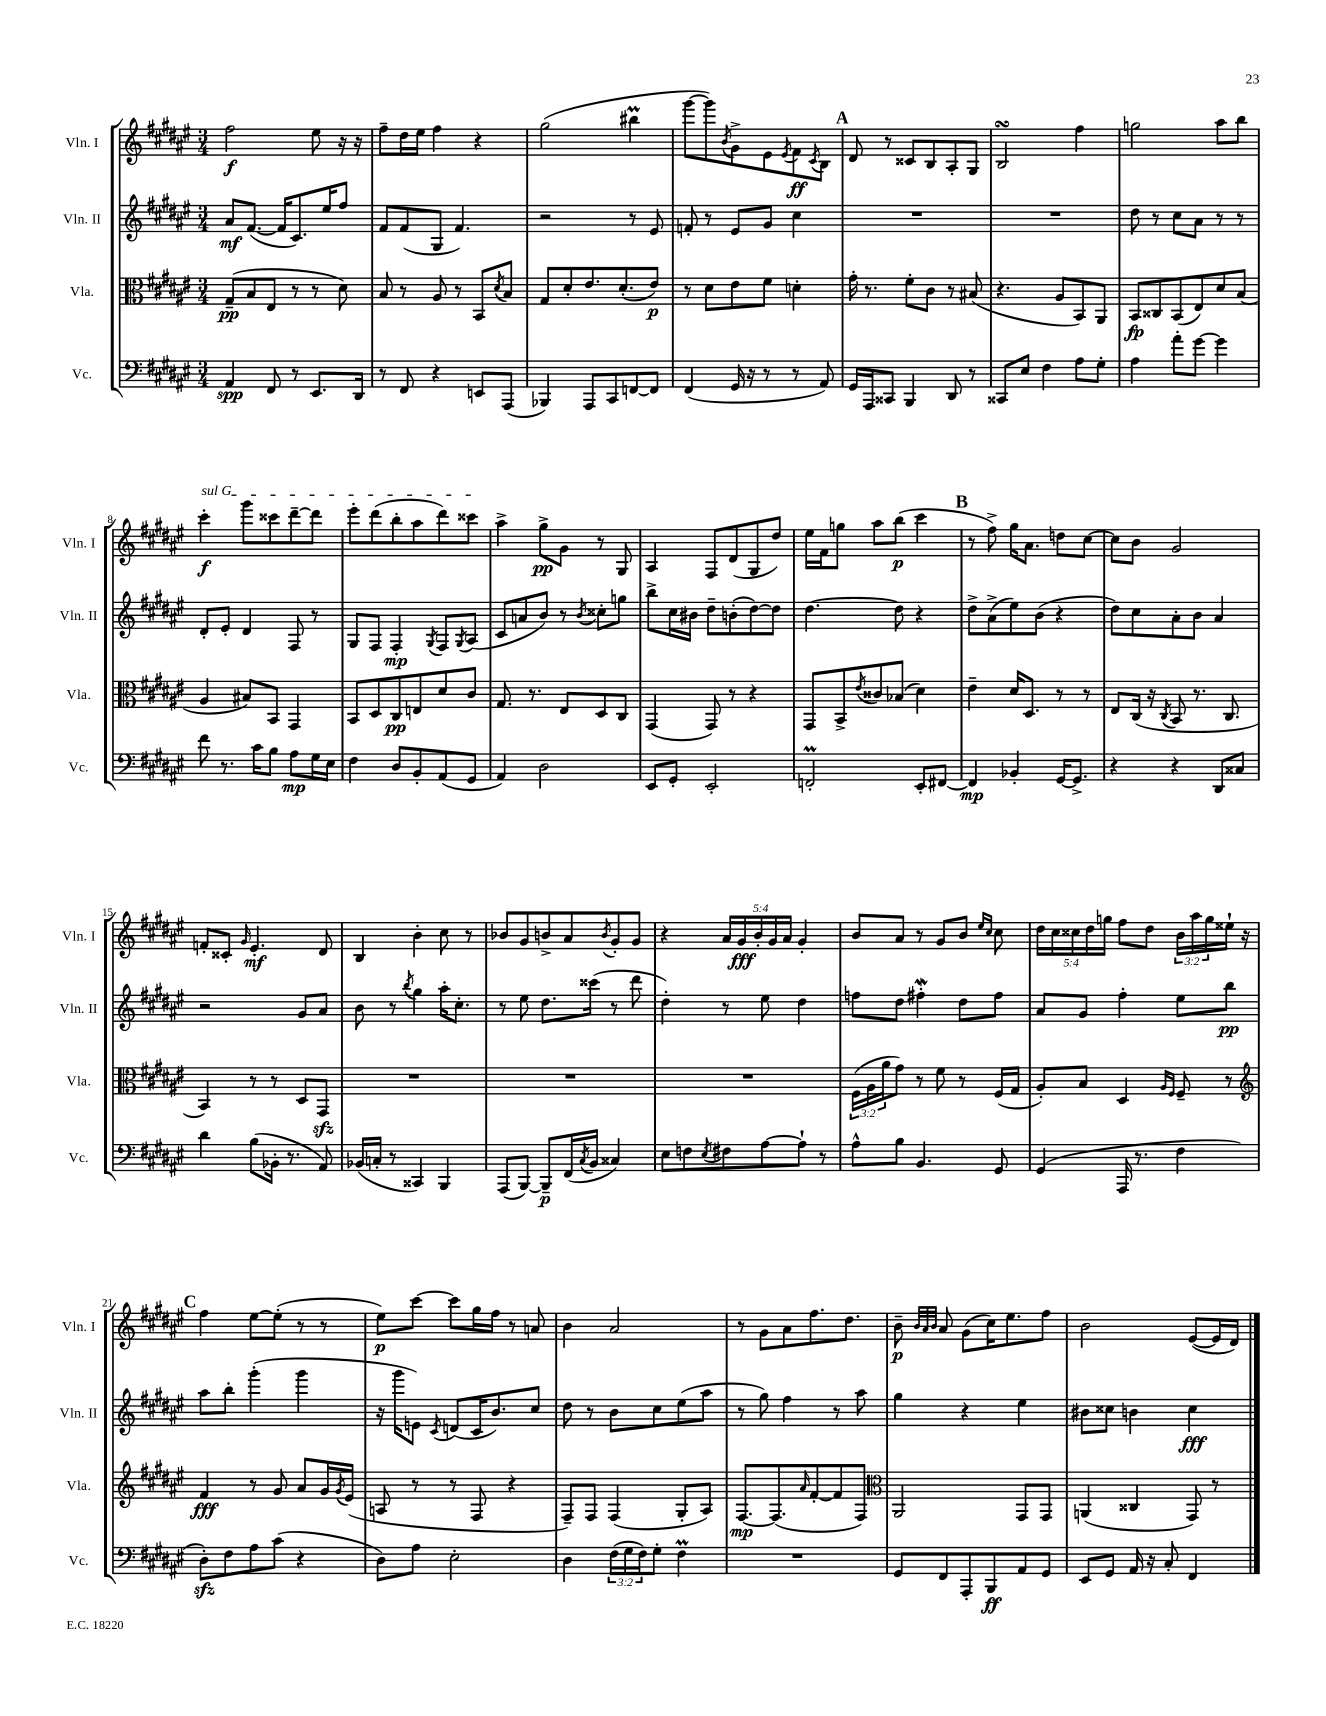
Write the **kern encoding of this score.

**kern	**dynam	**kern	**dynam	**kern	**dynam	**kern	**dynam
*part4	*part4	*part3	*part3	*part2	*part2	*part1	*part1
*staff4	*staff4	*staff3	*staff3	*staff2	*staff2	*staff1	*staff1
*I"Vc.	*	*I"Vla.	*	*I"Vln. II	*	*I"Vln. I	*
*I'Vc.	*	*I'Vla.	*	*I'Vln. II	*	*I'Vln. I	*
*clefF4	*	*clefC3	*	*clefG2	*	*clefG2	*
*k[f#c#g#d#a#e#]	*	*k[f#c#g#d#a#e#]	*	*k[f#c#g#d#a#e#]	*	*k[f#c#g#d#a#e#]	*
*M3/4	*	*M3/4	*	*M3/4	*	*M3/4	*
=1	=1	=1	=1	=1	=1	=1	=1
4AA#/	spp	(8G#~/L	pp	8a#/L	mf	2ff#\	f
.	.	8B/	.	([8.f#/J	.	.	.
8FF#/	.	8E#/J	.	.	.	.	.
.	.	.	.	16f#/KL]	.	.	.
8r	.	8r	.	8.c#/)	.	.	.
8.EE#/L	.	8r	.	.	.	8ee#\	.
.	.	.	.	16ee#/K	.	.	.
.	.	8d#\)	.	8ff#/J	.	16r	.
16DD#/Jk	.	.	.	.	.	16r	.
=2	=2	=2	=2	=2	=2	=2	=2
8r	.	8B/	.	8f#/L	.	8ff#~\L	.
8FF#/	.	8r	.	(8f#/	.	16dd#\L	.
.	.	.	.	.	.	16ee#\JJ	.
4r	.	8A#/	.	8G#/J	.	4ff#\	.
.	.	8r	.	4.f#/)	.	.	.
8EEn/L	.	8BB/L	.	.	.	4r	.
.	.	8qd#/	.	.	.	.	.
(8AAA#/J	.	8B/J	.	.	.	.	.
=3	=3	=3	=3	=3	=3	=3	=3
4BBB-X/)	.	8G#/L	.	2r	.	(2gg#\	.
.	.	8d#'/	.	.	.	.	.
8AAA#/L	.	8.e#/	.	.	.	.	.
8CC#/	.	.	.	.	.	.	.
.	.	(8.d#'/	.	.	.	.	.
[8FFn/	.	.	.	8r	.	4bb#Xm\	.
8FF/J]	.	8e#/J)	p	8e#/	.	.	.
=4	=4	=4	=4	=4	=4	=4	=4
(4FF#/	.	8r	.	8fn'/	.	[8ggg#\L	.
.	.	8d#\L	.	8r	.	8ggg#\])	.
.	.	.	.	.	.	8qb/	.
16GG#/	.	8e#\	.	8e#/L	.	8g#^\	.
16r	.	.	.	.	.	.	.
8r	.	8f#\J	.	8g#/J	.	8e#\	.
.	.	.	.	.	.	8qe#/	.
8r	.	4dn'\	.	4cc#\	.	8f#\	ff
.	.	.	.	.	.	8qc#/	.
8AA#/)	.	.	.	.	.	8B\J	.
!!LO:REH:place=s1:t=A
=5	=5	=5	=5	=5	=5	=5	=5
16GG#/LL	.	16g#'\	.	2.r	.	8d#/	.
16AAA#/J	.	8.r	.	.	.	.	.
8CC##X/J	.	.	.	.	.	8r	.
4BBB/	.	8f#'\L	.	.	.	8c##X/L	.
.	.	8c#\J	.	.	.	8B/	.
8DD#/	.	8r	.	.	.	8A#'/	.
8r	.	(8B#X/	.	.	.	8G#/J	.
=6	=6	=6	=6	=6	=6	=6	=6
8CC##X/L	.	4.r	.	2.r	.	2BsSSs/	.
8E#/J	.	.	.	.	.	.	.
4F#\	.	.	.	.	.	.	.
.	.	8A#/L	.	.	.	.	.
8A#\L	.	8BB/)	.	.	.	4ff#\	.
8G#'\J	.	8AA#/J	.	.	.	.	.
=7	=7	=7	=7	=7	=7	=7	=7
4A#\	.	8BB/L	fp	8dd#\	.	2ggn\	.
.	.	8C##X/	.	8r	.	.	.
8a#'\L	.	(8BB/	.	8cc#\L	.	.	.
[8g#\J	.	8E#/)	.	8a#\J	.	.	.
4g#\]	.	8d#/	.	8r	.	8aa#\L	.
.	.	(8B/J	.	8r	.	8bb\J	.
!!LO:LB:g=z
=8	=8	=8	=8	=8	=8	=8	=8
!	!	!	!	!	!	!LO:TX:a:i:t=sul G	!
8f#\	.	4A#/	.	8d#'/L	.	4ccc#'\	f
8.r	.	.	.	8e#'/J	.	.	.
.	.	8B#X/L)	.	4d#/	.	8ggg#\L	.
16c#\KL	.	.	.	.	.	.	.
8B\J	.	8BB/J	.	.	.	8ccc##X\	.
8A#\L	mp	4GG#/	.	8F#/	.	[8ddd#~\	.
16G#\L	.	.	.	8r	.	8ddd#\J]	.
16E#\JJ	.	.	.	.	.	.	.
=9	=9	=9	=9	=9	=9	=9	=9
4F#\	.	8BB/L	.	8G#/L	.	8eee#'\L	.
.	.	8D#/	.	8F#/J	.	(8ddd#\	.
8D#/L	.	8C#/	pp	4F#'/	mp	8bb'\	.
8BB'/	.	8En/	.	.	.	8aa#\	.
.	.	.	.	8qG#/	.	.	.
(8AA#/	.	8d#/	.	8F#/L	.	8ddd#\)	.
.	.	.	.	8qG#/	.	.	.
8GG#/J	.	8c#/J	.	(8A#/J	.	8ccc##X\J	.
=10	=10	=10	=10	=10	=10	=10	=10
4AA#/)	.	8.G#/	.	8c#/L	.	4aa#^\	.
.	.	.	.	8an/	.	.	.
.	.	8.r	.	.	.	.	.
2D#\	.	.	.	8b/J)	.	8gg#^\L	pp
.	.	8E#/L	.	8r	.	8g#\J	.
.	.	.	.	8qb/	.	.	.
.	.	8D#/	.	8cc##X'\L	.	8r	.
.	.	8C#/J	.	8ggn\J	.	8G#/	.
=11	=11	=11	=11	=11	=11	=11	=11
8EE#/L	.	(4GG#/	.	8bb^\L	.	4A#/	.
8GG#'/J	.	.	.	16cc#\L	.	.	.
.	.	.	.	16b#X\JJ	.	.	.
2EE#'/	.	8GG#/)	.	8dd#~\L	.	8F#/L	.
.	.	8r	.	(8bn'\	.	(8d#/	.
.	.	4r	.	[8dd#\)	.	8G#/	.
.	.	.	.	8dd#\J]	.	8dd#/J)	.
=12	=12	=12	=12	=12	=12	=12	=12
2FFnM'/	.	8GG#/L	.	[4.dd#\	.	16ee#\LL	.
.	.	.	.	.	.	16f#\J	.
.	.	8BB^/	.	.	.	8ggn\J	.
.	.	8qe#/	.	.	.	.	.
.	.	8c##X/	.	.	.	8aa#\L	.
.	.	(8B-X/J	.	8dd#\]	.	(8bb\J	p
8EE#'/L	.	4d#\)	.	4r	.	4ccc#\	.
[8FF#X/J	.	.	.	.	.	.	.
!!LO:REH:place=s1:t=B
=13	=13	=13	=13	=13	=13	=13	=13
4FF#/]	mp	4e#~\	.	8dd#^\L	.	8r	.
.	.	.	.	(8a#^\	.	8ff#^\)	.
4BB-X'/	.	16d#/KL	.	8ee#\)	.	16gg#\KL	.
.	.	8.D#/J	.	.	.	8.a#\J	.
.	.	.	.	(8b\J	.	.	.
[16GG#/KL	.	8r	.	4r	.	8ddn\L	.
8.GG#^/J]	.	.	.	.	.	.	.
.	.	8r	.	.	.	[8cc#\J	.
=14	=14	=14	=14	=14	=14	=14	=14
4r	.	8E#/L	.	8dd#\L)	.	8cc#\L]	.
.	.	(16C#/Jk	.	8cc#\	.	8b\J	.
.	.	16r	.	.	.	.	.
.	.	8qC#/	.	.	.	.	.
4r	.	8BB/	.	8a#'\	.	2g#/	.
.	.	8.r	.	8b\J	.	.	.
8DD#/L	.	.	.	4a#/	.	.	.
.	.	8.C#/	.	.	.	.	.
8C##X/J	.	.	.	.	.	.	.
!!LO:LB:g=z
=15	=15	=15	=15	=15	=15	=15	=15
4d#\	.	4BB/)	.	2r	.	8fn'/L	.
.	.	.	.	.	.	8c##X'/J	.
.	.	.	.	.	.	16qqg#/	.
(8B\L	.	8r	.	.	.	4.e#'/	mf
16BB-X'\Jk	.	8r	.	.	.	.	.
8.r	.	.	.	.	.	.	.
.	.	8D#/L	.	8g#/L	.	.	.
8AA#/)	.	8GG#zz/J	.	8a#/J	.	8d#/	.
=16	=16	=16	=16	=16	=16	=16	=16
(16BB-X/LL	.	2.r	.	8b\	.	4B/	.
16Cn'/JJ	.	.	.	.	.	.	.
8r	.	.	.	8r	.	.	.
.	.	.	.	8qbb/	.	.	.
4CC##X/)	.	.	.	4gg#\	.	4b'\	.
4BBB/	.	.	.	16aa#'\KL	.	8cc#\	.
.	.	.	.	8.cc#'\J	.	.	.
.	.	.	.	.	.	8r	.
=17	=17	=17	=17	=17	=17	=17	=17
(8AAA#/L	.	2.r	.	8r	.	8b-X/L	.
[8BBB/J)	.	.	.	8ee#\	.	8g#/	.
8BBB~/L]	p	.	.	8.dd#\L	.	8bn^/	.
(16FF#/L	.	.	.	.	.	8a#/	.
8qC#/	.	.	.	.	.	.	.
16BB/JJ	.	.	.	(16ccc##X\Jk	.	.	.
.	.	.	.	.	.	8qb/	.
4C##X/)	.	.	.	8r	.	8g#'/	.
.	.	.	.	8ddd#\	.	8g#/J	.
=18	=18	=18	=18	=18	=18	=18	=18
8E#\L	.	2.r	.	4dd#'\)	.	4r	.
8Fn\	.	.	.	.	.	.	.
8qE#/	.	.	.	.	.	.	.
8F#X\	.	.	.	8r	.	20a#/LL	.
.	.	.	.	.	.	20g#/	fff
.	.	.	.	.	.	20b'/	.
[8A#\	.	.	.	8ee#\	.	.	.
.	.	.	.	.	.	20g#/	.
.	.	.	.	.	.	20a#/JJ	.
8A#`\J]	.	.	.	4dd#\	.	4g#'/	.
8r	.	.	.	.	.	.	.
=19	=19	=19	=19	=19	=19	=19	=19
8A#^^\L	.	(24F#\LL	.	8ffn\L	.	8b/L	.
.	.	24A#\	.	.	.	.	.
.	.	24a#\J	.	.	.	.	.
8B\J	.	8g#\J)	.	8dd#\J	.	8a#/J	.
4.BB/	.	8r	.	4ff#Xw'\	.	8r	.
.	.	8f#\	.	.	.	8g#/L	.
.	.	8r	.	8dd#\L	.	8b/J	.
.	.	.	.	.	.	16qqee#/LL	.
.	.	.	.	.	.	16qqcc#/JJ	.
8GG#/	.	(16F#/LL	.	8ff#\J	.	8cc#\	.
.	.	16G#/JJ	.	.	.	.	.
=20	=20	=20	=20	=20	=20	=20	=20
(4GG#/	.	8A#'/L)	.	8a#/L	.	20dd#\LL	.
.	.	.	.	.	.	20cc#\	.
.	.	.	.	.	.	20cc##X\	.
.	.	8B/J	.	8g#/J	.	.	.
.	.	.	.	.	.	20dd#\	.
.	.	.	.	.	.	20ggn\JJ	.
16AAA#/	.	4D#/	.	4ff#'\	.	8ff#\L	.
8.r	.	.	.	.	.	.	.
.	.	.	.	.	.	8dd#\J	.
.	.	16qqA#/LL	.	.	.	.	.
.	.	16qqF#/JJ	.	.	.	.	.
4F#\	.	8F#~/	.	8ee#\L	.	24b\LL	.
.	.	.	.	.	.	24aa#\	.
.	.	.	.	.	.	24gg\	.
.	.	8r	.	8bb\J	pp	16ee##X`\JJ	.
.	.	.	.	.	.	16r	.
!!LO:LB:g=z
!!LO:REH:place=s1:t=C
=21	=21	=21	=21	=21	=21	=21	=21
*	*	*clefG2	*	*	*	*	*
8D#zz'\L)	.	4f#/	fff	8aa#\L	.	4ff#\	.
8F#\	.	.	.	8bb'\J	.	.	.
8A#\	.	8r	.	(4ggg#'\	.	[8ee#\L	.
(8c#\J	.	8g#/	.	.	.	(8ee#'\J]	.
4r	.	8a#/L	.	4ggg#\	.	8r	.
.	.	16g#/L	.	.	.	8r	.
.	.	8qg#/	.	.	.	.	.
.	.	(16e#/JJ	.	.	.	.	.
=22	=22	=22	=22	=22	=22	=22	=22
8D#\L)	.	8An/	.	16r	.	8ee#\L)	p
.	.	.	.	16ggg#\KL	.	.	.
8A#\J	.	8r	.	8en\J)	.	[8ccc#\J	.
.	.	.	.	8qc#/	.	.	.
2E#'\	.	8r	.	(8dn/L	.	8ccc#\L]	.
.	.	8F#/	.	16c#/K	.	16gg#\L	.
.	.	.	.	8.b/)	.	16ff#\JJ	.
.	.	4r	.	.	.	8r	.
.	.	.	.	8cc#/J	.	8an/	.
=23	=23	=23	=23	=23	=23	=23	=23
4D#\	.	8F#~/L)	.	8dd#\	.	4b\	.
.	.	8F#/J	.	8r	.	.	.
(24F#\LL	.	(4F#/	.	8b\L	.	2a#/	.
24G#\	.	.	.	.	.	.	.
24F#\J)	.	.	.	.	.	.	.
8G#'\J	.	.	.	8cc#\	.	.	.
4F#M\	.	8G#'/L	.	(8ee#\	.	.	.
.	.	8A#/J)	.	8aa#\J	.	.	.
=24	=24	=24	=24	=24	=24	=24	=24
2.r	.	[8.F#/L	mp	8r	.	8r	.
.	.	.	.	8gg#\)	.	8g#\L	.
.	.	(8.F#/]	.	.	.	.	.
.	.	.	.	4ff#\	.	8a#\	.
.	.	16qqa#/	.	.	.	.	.
.	.	[8f#'/	.	.	.	8.ff#\	.
.	.	8f#/]	.	8r	.	.	.
.	.	.	.	.	.	8.dd#\J	.
.	.	8F#/J)	.	8aa#\	.	.	.
=25	=25	=25	=25	=25	=25	=25	=25
*	*	*clefC3	*	*	*	*	*
8GG#/L	.	2AA#/	.	4gg#\	.	8b~\	p
.	.	.	.	.	.	32qqb/LLL	.
.	.	.	.	.	.	32qqa#/	.
.	.	.	.	.	.	32qqb/JJJ	.
8FF#/	.	.	.	.	.	8a#/	.
8AAA#'/	.	.	.	4r	.	(8g#\L	.
8BBB/	ff	.	.	.	.	16cc#\K)	.
.	.	.	.	.	.	8.ee#\	.
8AA#/	.	8GG#/L	.	4ee#\	.	.	.
8GG#/J	.	8GG#/J	.	.	.	8ff#\J	.
=26	=26	=26	=26	=26	=26	=26	=26
8EE#/L	.	(4AAn/	.	8b#X\L	.	2b\	.
8GG#/J	.	.	.	8cc##X\J	.	.	.
16AA#/	.	4C##X/	.	4bn\	.	.	.
16r	.	.	.	.	.	.	.
8C#'/	.	.	.	.	.	.	.
4FF#/	.	8GG#/)	.	4cc##\	fff	([8e#/L	.
.	.	8r	.	.	.	16e#/L]	.
.	.	.	.	.	.	16d#/JJ)	.
==	==	==	==	==	==	==	==
*-	*-	*-	*-	*-	*-	*-	*-
